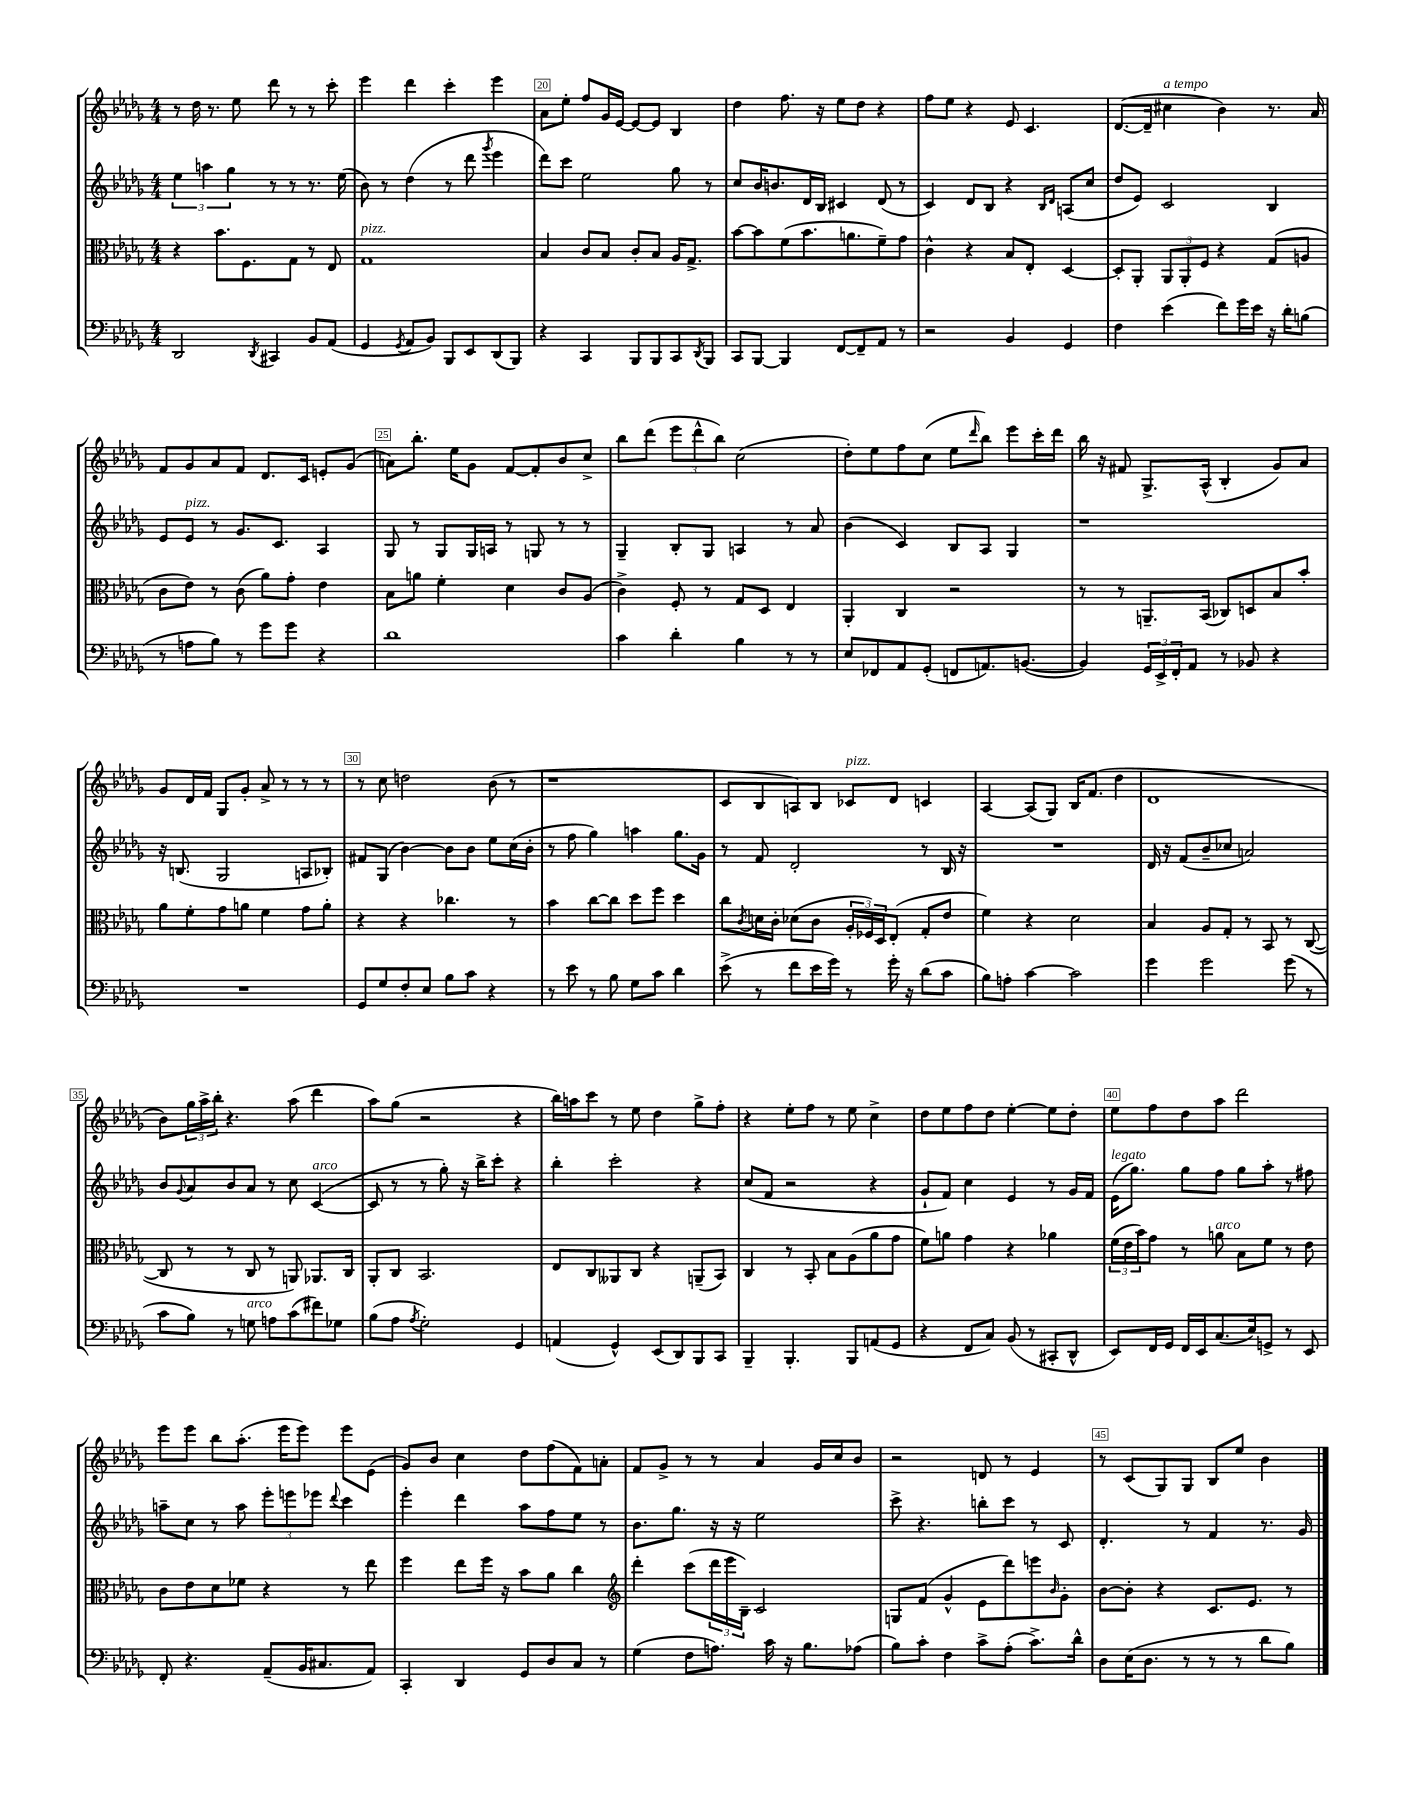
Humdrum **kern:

**kern	**kern	**kern	**kern
*part4	*part3	*part2	*part1
*staff4	*staff3	*staff2	*staff1
*clefF4	*clefC3	*clefG2	*clefG2
*k[b-e-a-d-g-]	*k[b-e-a-d-g-]	*k[b-e-a-d-g-]	*k[b-e-a-d-g-]
*M4/4	*M4/4	*M4/4	*M4/4
=18	=18	=18	=18
2DD-/	4r	6ee-\	8r
.	.	.	16dd-\
.	.	6aan\	.
.	.	.	8.r
.	8.b-\L	.	.
.	.	6gg-\	.
.	.	.	8ee-\
.	8.F\	.	.
8qDD-/	.	.	.
4CC#X/	.	8r	8ddd-\
.	8G-\J	8r	8r
8BB-/L	8r	8.r	8r
(8AA-/J	8E-/	.	8ccc'\
.	.	(16ee-\	.
=19	=19	=19	=19
!	!LO:TX:a:i:t=pizz.	!	!
4GG-/	1G-	8b-\)	4eee-\
.	.	8r	.
8qGG-/	.	.	.
8AA-/L	.	(4dd-\	4ddd-\
8BB-/J)	.	.	.
8BBB-/L	.	8r	4ccc'\
8EE-/	.	8ddd-\	.
.	.	8qggg-/	.
(8DD-/	.	4eee-\	4eee-\
8BBB-/J)	.	.	.
=20	=20	=20	=20
4r	4B-/	8ddd-\L)	8a-\L
.	.	8ccc\J	8ee-'\J
4CC/	8c/L	2ee-\	8ff/L
.	8B-/J	.	16g-/L
.	.	.	[16e-/JJ
8BBB-/L	8c'/L	.	8e-/L_
8BBB-/	8B-/J	.	8e-/J]
8CC/	16A-/KL	8gg-\	4B-/
.	8.G-^/J	.	.
8qDD-/	.	.	.
8BBB-/J	.	8r	.
=21	=21	=21	=21
8CC/L	[8b-\L	8cc/L	4dd-\
[8BBB-/J	8b-\]	16b-/K	.
.	.	8.bn/	.
4BBB-/]	(8f\	.	8.ff\
.	8.b-\	16d-/L	.
.	.	16B-/JJ	16r
[8FF/L	.	4c#X/	8ee-\L
.	8.an\	.	.
8FF~/]	.	.	8dd-\J
8AA-/J	8f~\)	(8d-/	4r
8r	8g-\J	8r	.
=22	=22	=22	=22
2r	4c^^\	4c/)	8ff\L
.	.	.	8ee-\J
.	4r	8d-/L	4r
.	.	8B-/J	.
4BB-/	8B-/L	4r	8e-/
.	8E-'/J	.	4.c/
.	.	16qqB-/LL	.
.	.	16qqd-/JJ	.
4GG-/	[4D-/	(8An/L	.
.	.	8cc/J	.
=23	=23	=23	=23
4F\	8D-'/L]	8dd-/L	([8.d-/L
.	8AA-'/J	8e-/J)	.
.	.	.	16d-~/Jk]
!	!	!	!LO:TX:a:i:t=a tempo
(4e-\	12AA-/L	2c/	4cc#X\
.	12AA-'/	.	.
.	12F/J	.	.
8f\L)	4r	.	4b-\)
16g-\L	.	.	.
16e-\JJ	.	.	.
16r	(8G-/L	4B-/	8.r
16d-'\KL	.	.	.
(8Bn\J	8An/J	.	.
.	.	.	16a-/
!!LO:LB:g=z
=24	=24	=24	=24
8r	8c\L	8e-/L	8f/L
!	!	!LO:TX:a:i:t=pizz.	!
8An\L	8e-\J)	8e-/J	8g-/
8B-\J)	8r	8r	8a-/
8r	(8c\	8.g-/L	8f/J
8g-\L	8a-\L)	.	8.d-/L
.	.	8.c/J	.
8g-\J	8g-'\J	.	.
.	.	.	16c/Jk
4r	4e-\	4A-/	8en'/L
.	.	.	(8g-/J
=25	=25	=25	=25
1d-	8B-\L	8G-/	8an\L)
.	8an\J	8r	8.bb-'\J
.	4f'\	8G-/L	.
.	.	.	16ee-\KL
.	.	16G-/L	8g-\J
.	.	16An/JJ	.
.	4d-\	8r	[8f/L
.	.	8Gn/	8f'/]
.	8c/L	8r	8b-/
.	(8A-/J	8r	8cc^/J
=26	=26	=26	=26
4c\	4c^\)	4G-~/	8bb-\L
.	.	.	(8ddd-\J
4d-'\	8F'/	8B-'/L	12eee-\L
.	.	.	12ddd-^^\
.	8r	8G-/J	.
.	.	.	12bb-\J)
4B-\	8G-/L	4An/	(2cc\
.	8D-/J	.	.
8r	4E-/	8r	.
8r	.	8a-/	.
=27	=27	=27	=27
8E-/L	4AA-'/	(4b-\	8dd-'\L)
8FF-X/	.	.	8ee-\
8AA-/	4C/	4c/)	8ff\
(8GG-'/J	.	.	(8cc\J
8FFn/L	2r	8B-/L	8ee-\L
.	.	.	16qqddd-/
8.AAn/)	.	8A-/J	8bb-\J)
.	.	4G-/	8eee-\L
([8.BBn/J	.	.	.
.	.	.	16ccc'\L
.	.	.	16ddd-\JJ
=28	=28	=28	=28
4BB/])	8r	1r	16bb-\
.	.	.	16r
.	8r	.	8f#X/
24GG-/LL	8.AAn~/L	.	8.G-^/L
24EE-^/	.	.	.
24FF'/J	.	.	.
8AA-/J	.	.	.
.	(16BB-/Jk	.	(16A-^^/Jk
8r	8C-X/L)	.	4B-'/
8BB-X/	8Dn/	.	.
4r	8B-/	.	8g-/L)
.	8b-'/J	.	8a-/J
!!LO:LB:g=z
=29	=29	=29	=29
1r	8a-\L	16r	8g-/L
.	.	(8.Bn/	.
.	8f'\	.	16d-/L
.	.	.	16f/JJ
.	8g-\	2G-/	8G-/L
.	8an\J	.	8g-'/J
.	4f\	.	8a-^/
.	.	.	8r
.	8g-\L	8An/L	8r
.	8a'\J	8B-X'/J)	8r
=30	=30	=30	=30
8GG-/L	4r	8f#X/L	8r
8G-/	.	(8G-/J	8cc\
8F'/	4r	[4b-\)	2ddn\
8E-/J	.	.	.
8B-\L	4.cc-X\	8b-\L]	.
8c\J	.	8b-\J	.
4r	.	8ee-\L	(8b-\
.	8r	(16cc\L	8r
.	.	16b-'\JJ	.
=31	=31	=31	=31
8r	4b-\	8r	1r
8e-\	.	8ff\	.
8r	[8cc\L	4gg-\)	.
8B-\	8cc\J]	.	.
8G-\L	8dd-\L	4aan\	.
8c\J	8ff\J	.	.
4d-\	4dd-\	8.gg-\L	.
.	.	16g-\Jk	.
=32	=32	=32	=32
(8e-^\	8cc\L	8r	8c/L
.	8qc/	.	.
8r	16dn\L	8f/	8B-/
.	16c'\JJ	.	.
8f\L	(8d-X\L	2d-'/	8An/)
16e-\L	8c\J	.	8B-/J
16g-\JJ)	.	.	.
!	!	!	!LO:TX:a:i:t=pizz.
8r	24A-'/LL	.	8c-X/L
.	24F-X/)	.	.
.	24D-/J	.	.
16g-'\	(8E-'/J	.	8d-/J
16r	.	.	.
(8d-\L	8G-'/L	8r	4cn/
8c\J	8e-/J	16B-/	.
.	.	16r	.
=33	=33	=33	=33
8B-\L)	4f\)	1r	[4A-/
8An'\J	.	.	.
[4c\	4r	.	(8A-/L]
.	.	.	8G-/J)
2c\]	2d-\	.	16B-/KL
.	.	.	(8.f/J
.	.	.	4dd-\
=34	=34	=34	=34
4g-\	4B-/	16d-/	1d-
.	.	16r	.
.	.	(8f/L	.
2g-\	8A-/L	8b-~/	.
.	8G-'/J	8cc-X/J	.
.	8r	2an/)	.
.	8BB-/	.	.
(8g-\	8r	.	.
8r	([8C/	.	.
!!LO:LB:g=z
=35	=35	=35	=35
8c\L	8C/]	8b-/L	8b-\L)
.	.	8qqg-/	.
8B-\J)	8r	8a-/	24gg-\L
.	.	.	24aa-^\
.	.	.	24bb-'\JJ
8r	8r	8b-/	4.r
!LO:TX:a:i:t=arco	!	!	!
8Gn\	8C/	8a-/J	.
8An\L	8r	8r	.
(8c\	8AAn/)	8cc\	(8aa-\
!	!	!LO:TX:a:i:t=arco	!
8f#X\)	8.AA-X/L	([4c/	4ddd-\
8G-X\J	.	.	.
.	16C/Jk	.	.
=36	=36	=36	=36
(8B-\L	8AA-'/L	8c/]	8aa-\L)
8A-\J	8C/J	8r	(8gg-\J
8qA-/	.	.	.
2G-'\)	2.BB-/	8r	2r
.	.	8gg-'\)	.
.	.	16r	.
.	.	16bb-^\KL	.
.	.	8ccc'\J	.
4GG-/	.	4r	4r
=37	=37	=37	=37
(4AAn/	8E-/L	4bb-'\	16bb-\LL)
.	.	.	16aan\J
.	8C/	.	8ccc\J
4GG-^^/)	8AA--X/	2ccc'\	8r
.	8C/J	.	8ee-\
(8EE-/L	4r	.	4dd-\
8DD-/)	.	.	.
8BBB-/	(8AAn~/L	4r	8gg-^\L
8CC/J	8BB-/J)	.	8ff'\J
=38	=38	=38	=38
4BBB-~/	4C/	(8cc/L	4r
.	.	8f/J	.
4.BBB-'/	8r	2r	8ee-'\L
.	8BB-'/	.	8ff\J
.	8B-\L	.	8r
8BBB-/L	(8A-\	.	8ee-\
(8AAn/	8a-\	4r	4cc^\
8GG-/J	8g-\J	.	.
=39	=39	=39	=39
4r	8f\L)	8g-`/L	8dd-\L
.	8an\J	8f/J)	8ee-\
8FF/L	4g-\	4cc\	8ff\
8C/J)	.	.	8dd-\J
(8BB-/	4r	4e-/	[4ee-'\
8r	.	.	.
8CC#X'/L	4a-X\	8r	8ee-\L]
8DD-^^/J	.	16g-/LL	8dd-'\J
.	.	16f/JJ	.
=40	=40	=40	=40
!	!	!LO:TX:a:i:t=legato	!
8EE-/L)	(24f\LL	(16e-\KL	8ee-\L
.	24e-\	.	.
.	.	8.gg-\J)	.
.	24b-\J)	.	.
16FF/L	8g-\J	.	8ff\
16GG-/JJ	.	.	.
16FF/LL	8r	8gg-\L	8dd-\
16EE-/J	.	.	.
!	!LO:TX:a:i:t=arco	!	!
(8.C/	8an\	8ff\J	8aa-\J
.	8B-\L	8gg-\L	2ddd-\
16E-/k)	.	.	.
8GGn^/J	8f\J	8aa-'\J	.
8r	8r	8r	.
8EE-/	8e-\	8ff#X\	.
!!LO:LB:g=z
=41	=41	=41	=41
8FF'/	8c\L	8aan~\L	8eee-\L
4.r	8e-\	8cc\J	8eee-\J
.	8d-\	8r	8bb-\L
.	8f-X\J	8aa\	(8.aa-'\J
(8AA-~/L	4r	12eee-'\L	.
.	.	.	16eee-\KL
.	.	12eeen\	.
16BB-/K	.	.	8eee-\J)
.	.	12eee-X\J	.
8.C#X/	.	.	.
.	.	8qqddd-/	.
.	8r	4ccc\	8eee-\L
8AA-/J)	8ee-\	.	(8e-\J
=42	=42	=42	=42
4CC'/	4ff\	4eee-'\	8g-/L)
.	.	.	8b-/J
4DD-/	8ee-\L	4ddd-\	4cc\
.	16ff\Jk	.	.
.	16r	.	.
8GG-/L	8b-\L	8aa-\L	8dd-\L
8D-/	8a-\J	8ff\	(8ff\
8C/J	4cc\	8ee-\J	8f\)
8r	.	8r	8an'\J
=43	=43	=43	=43
*	*clefG2	*	*
(4G-\	4ddd-'\	8.b-\L	8f/L
.	.	.	8g-^/J
.	.	8.gg-\J	.
8F\L	(8ccc\L	.	8r
8.An\J)	24ddd-\L	16r	8r
.	24eee-\	.	.
.	.	16r	.
.	24B-~\JJ)	.	.
.	2c/	2ee-\	4a-/
16c\	.	.	.
16r	.	.	.
8.B-\L	.	.	.
.	.	.	16g-/LL
.	.	.	16cc/J
(8A-X\J	.	.	8b-/J
=44	=44	=44	=44
8B-\L)	8Gn/L	8ccc^\	2r
8c'\J	(8f/J	4.r	.
4F\	4g-^^/	.	.
8c^\L	8e-\L	8bbn'\L	8dn/
(8A-'\J	8ddd-\)	8ccc\J	8r
8.c^\L)	8eeen\	8r	4e-/
.	16qqb-/	.	.
.	8g-'\J	8c/	.
16d-^^\Jk	.	.	.
=45	=45	=45	=45
8D-\L	[8b-\L	4.d-'/	8r
(16E-\K	8b-'\J]	.	(8c/L
8.D-\J	.	.	.
.	4r	.	8G-/)
8r	.	8r	8G-/J
8r	8.c/L	4f/	8B-/L
8r	.	.	8ee-/J
.	8.e-/J	.	.
8d-\L	.	8.r	4b-\
8B-\J)	8r	.	.
.	.	16g-/	.
==	==	==	==
*-	*-	*-	*-
